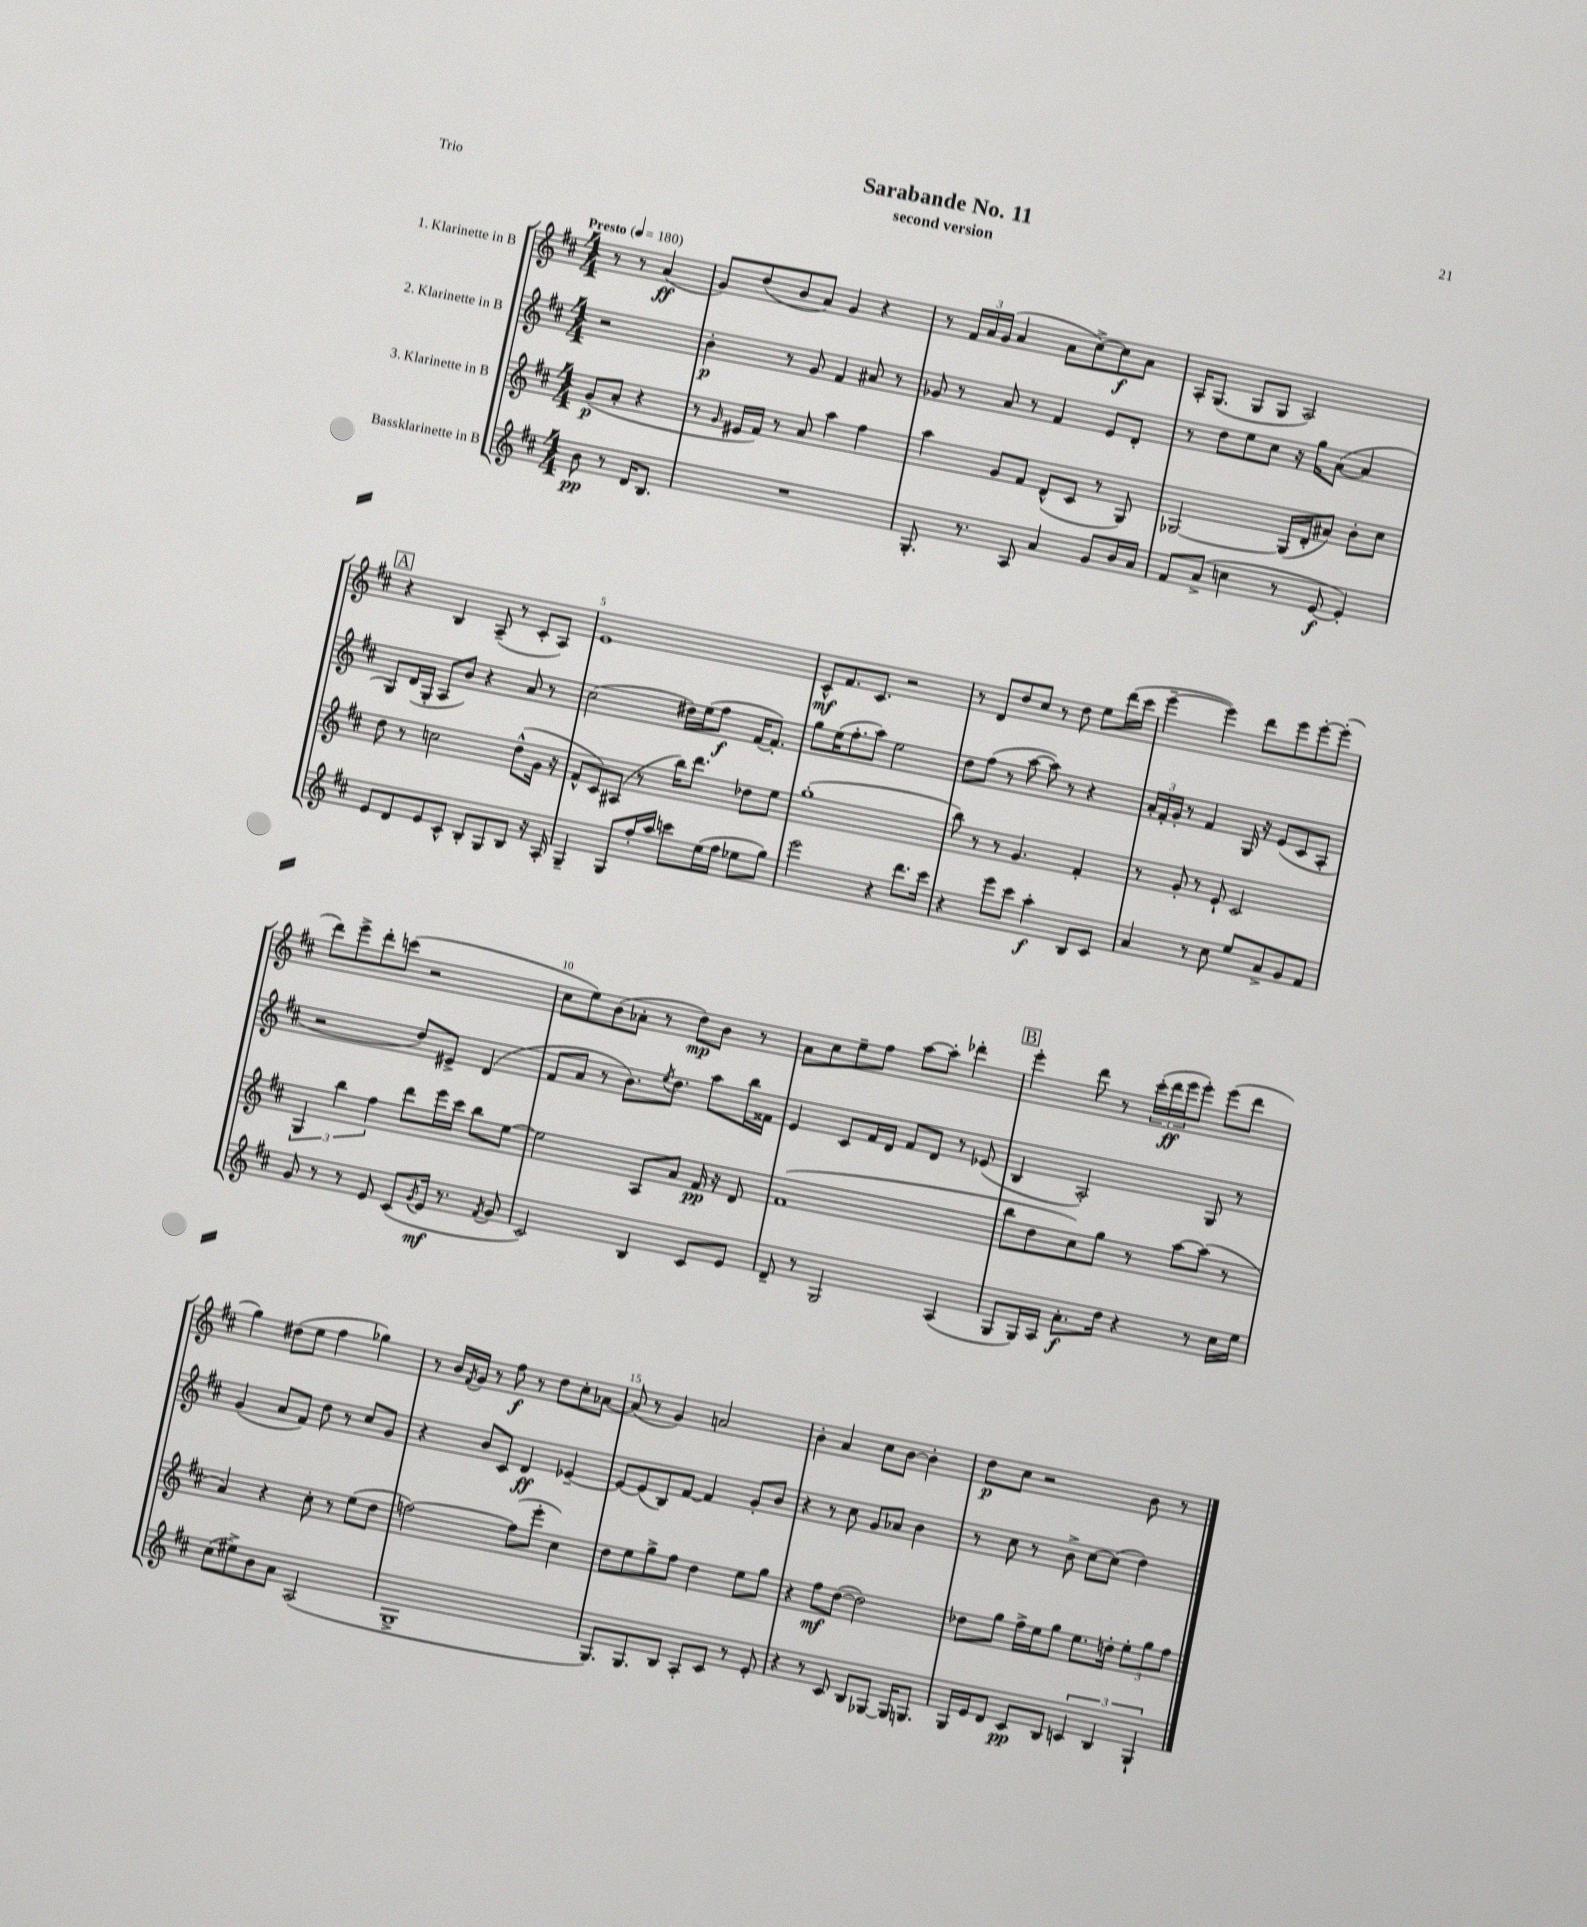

**kern	**kern	**kern	**kern
*staff4	*staff3	*staff2	*staff1
*clefG2	*clefG2	*clefG2	*clefG2
*k[f#c#]	*k[f#c#]	*k[f#c#]	*k[f#c#]
*M4/4	*M4/4	*M4/4	*M4/4
*MM180	*MM180	*MM180	*MM180
8b\	(8g/L	2r	8r
8r	8a'/J	.	8r
16d/LK	4r	.	(4a/
8.B/J	.	.	.
=	=	=	=
1r	8r	4b'\	8g/L)
.	16qqg/	.	.
.	16e#/LL	.	(8dd/
.	16f#/JJ)	.	.
.	8r	8r	8b/
.	8a/	8g/	8a/J)
.	4aa\	4f#/	4g/
.	4ff#\	8a#/	4r
.	.	8r	.
=	=	=	=
8.G'/	4aa\	8g-/	8r
.	.	8r	24f#/LL
.	.	.	24a/
8.r	.	.	.
.	.	.	(24g/JJ
.	8g/L	8a/	4a/
8A/	8f#/J	8r	.
4a/	(8d^^/L	4f#/	8a\L
.	8c#/J	.	[8cc#^\)
8g/L	8r	8e/L	8cc#\]
16b/L	8G/)	8d'/J	8a\J
16a/JJ	.	.	.
=	=	=	=
8f#/L	[2G-/	8r	16A'/LK
.	.	.	(8.G/J
(8a^/J	.	8dd\L	.
4cc\	.	8ee\	8G/L
.	.	8cc#\J	8G/J
8r	(16G-/]LL	16r	2A/)
.	16d'/J	16gg\LK	.
[8e/	8a#/J)	([8a\J	.
4e'/])	8b'\L	4a/]	.
.	8cc#\J	.	.
=	=	=	=
8e/L	8dd\	8G/L)	4r
8d/	8r	(16d/L	.
.	.	16G'/JJ	.
8e/	2cc\	8A/L	4B/
8c#^^/J	.	8b/J)	.
8B'/L	.	4r	(8A~/
8G/	.	.	8r
8B/J	(8dd^^\L	8a/	8c#'/L
16r	16g\Jk	8r	8A/J)
16A'/	16r	.	.
=	=	=	=
4G~/	8f#^^/L	(2cc#\	1e
.	8c#/)	.	.
8G/L	(8A#/J	.	.
16ff#'/L	8r	.	.
16aa/JJ	.	.	.
8ccc\L	16bb\LK)	16dd#\LL)	.
.	8.ddd\J	(16ee\J	.
(16ee\L	.	8ff#\J	.
16ff#\JJ	.	.	.
8ee-\L	8dd-\L	[16f#/LK	.
.	.	8.f#'/]J)	.
8gg\J)	8ee\J	.	.
=	=	=	=
2eee\	(1gg'	8gg\L	8c#^^/L
.	.	(16ee\K	8.f#/
.	.	8.ff#'\	.
.	.	.	8.c#/J
.	.	8aa\J)	.
4r	.	2ee\	2r
8.ddd\L	.	.	.
16ccc#\Jk	.	.	.
=	=	=	=
4r	8bb\)	8dd\L	8r
.	8r	(8ff#\J	8d/L
8eee\L	8r	8r	8dd/
8ccc#\J	4.g/	[8aa\	8cc#/J
4aa'\	.	8aa\])	8r
.	.	8r	8dd\
8B/L	4f#'/	4r	8ee\L
8c#/J	.	.	(16ddd\L
.	.	.	16ccc#\JJ
=	=	=	=
4a/	8r	24a'/LL	[4eee~\
.	.	24f#'/	.
.	.	24g'/JJ	.
.	8g'/	8r	.
8r	8r	4f#/	4eee\])
8cc#\	8e`/	.	.
8ee/L	2c#/	16G/	8ddd\L
.	.	16r	.
8a^/	.	(8e/L	8eee\
8g/	.	8c#/	[8eee'\
8f#/J	.	8A'/J	(8eee'\]J
=	=	=	=
8g/	6G/	2r	8ddd\L)
8r	.	.	8eee^\
.	6bb\	.	.
8r	.	.	8ddd'\
.	6ff#\	.	.
8e/	.	.	(8ccc\J
(8c#/L	8ddd\L	8dd/L)	2r
8qg/	.	.	.
16e/Jk	16eee\L	8e#^/J	.
8.r	16ccc#\JJ	.	.
.	8bb\L	(4d/	.
8qf#/	.	.	.
8g/	[8ee\J	.	.
=	=	=	=
2c#/)	2ee\]	8f#/L	8cc#\L
.	.	8a/J	8ee\)
.	.	8r	(8b\
.	.	8.b\L)	8a-'\J
4B/	8A/L	.	8r
.	.	8qee/	.
.	.	8.dd\J	.
.	8a/J	.	8dd\L)
8c#/L	16f#/	8aa\L	8b\J
.	16r	.	.
8e/J	8d/	16bb\L	8r
.	.	16f##\JJ	.
=	=	=	=
8d~/	(1f#	4e/	8a\L
8r	.	.	8cc#\
2G/	.	8c#/L	8ee~\
.	.	16f#/L	8ff#\J
.	.	16d/JJ	.
.	.	8f#/L	[8aa\L
.	.	8d/J	8aa'\]J
(4A/	.	8r	4ddd-'\
.	.	(8e-/	.
=	=	=	=
8G/L	8bb\L	4B/	4eee'\
16G/L)	8dd\	.	.
16A/JJ	.	.	.
8.a'\L	8cc#\)	2A'/)	8ddd\
.	8gg\J	.	8r
16dd\Jk	.	.	.
4r	8r	.	(24ccc#'\LL
.	.	.	24ddd\
.	.	.	24eee\J
.	[8aa\L	.	8eee'\J)
8r	(8aa\]J	8G/	(8eee\L
16cc#\LL	8r	8r	8ddd\J
16ee\JJ	.	.	.
=	=	=	=
(8cc#\L	4a/)	(4g/	4gg\)
8ee#^\)	.	.	.
8b\	4r	8a/L	(8dd#\L
8a\J	.	8f#/J)	8ee\J
(2A/	8cc#'\	8dd\	4ff#\
.	8r	8r	.
.	(8ee\L	8cc#/L	4gg-\)
.	8dd\J	8g/J	.
=	=	=	=
1G^	[2ff\)	4r	8r
.	.	.	16b/LL
.	.	.	8qf#/
.	.	.	16g/JJ
.	.	8b/L	8r
.	.	8c#/J	8ff#\
.	(8ff\]L	4d/	8r
.	8eee'\J	.	8dd\L
.	4cc#\)	[4e-~/	8cc#'\
.	.	.	[8a-\J
=	=	=	=
8.G/L)	8dd\L	8e-/_L	(8a-/]
.	8ee\	(8e-/]	8r
8.G/	.	.	.
.	8gg^\	8B/)	4g/)
8B/J	8ff#\J	[8f#/J	.
8A'/L	4dd\	4f#/]	2a/
8c#/J	.	.	.
8r	8ee\L	8g'/L	.
8e'/	8gg\J	8b/J	.
=	=	=	=
4r	4r	4r	4b'\
8r	8ff#\L	8r	4a/
8c#/	([8dd\J	8cc#\	.
8B/L	2dd\])	8g/L	8cc#\L
[8G-/J	.	8a-/J	[8b\J
16G-/]LK	.	4b\	4b'\]
8.G/J	.	.	.
=	=	=	=
16G/LL	8dd-\L	8r	8dd\L
16e/J	.	.	.
8d/J	8gg\J	8cc#\	8cc#\J
8c#/L	16ff#^\LL	8r	2r
.	16ee\J	.	.
8B/J	8gg\J	8b^\	.
6c/	8.ee\L	[8cc#\L	.
.	.	(8cc#\]J	.
6B/	.	.	.
.	16dd'\Jk	.	.
.	12ee'\L	4dd\)	8b\
6G`/	12gg\	.	.
.	.	.	8r
.	12ff#\J	.	.
==	==	==	==
*-	*-	*-	*-
